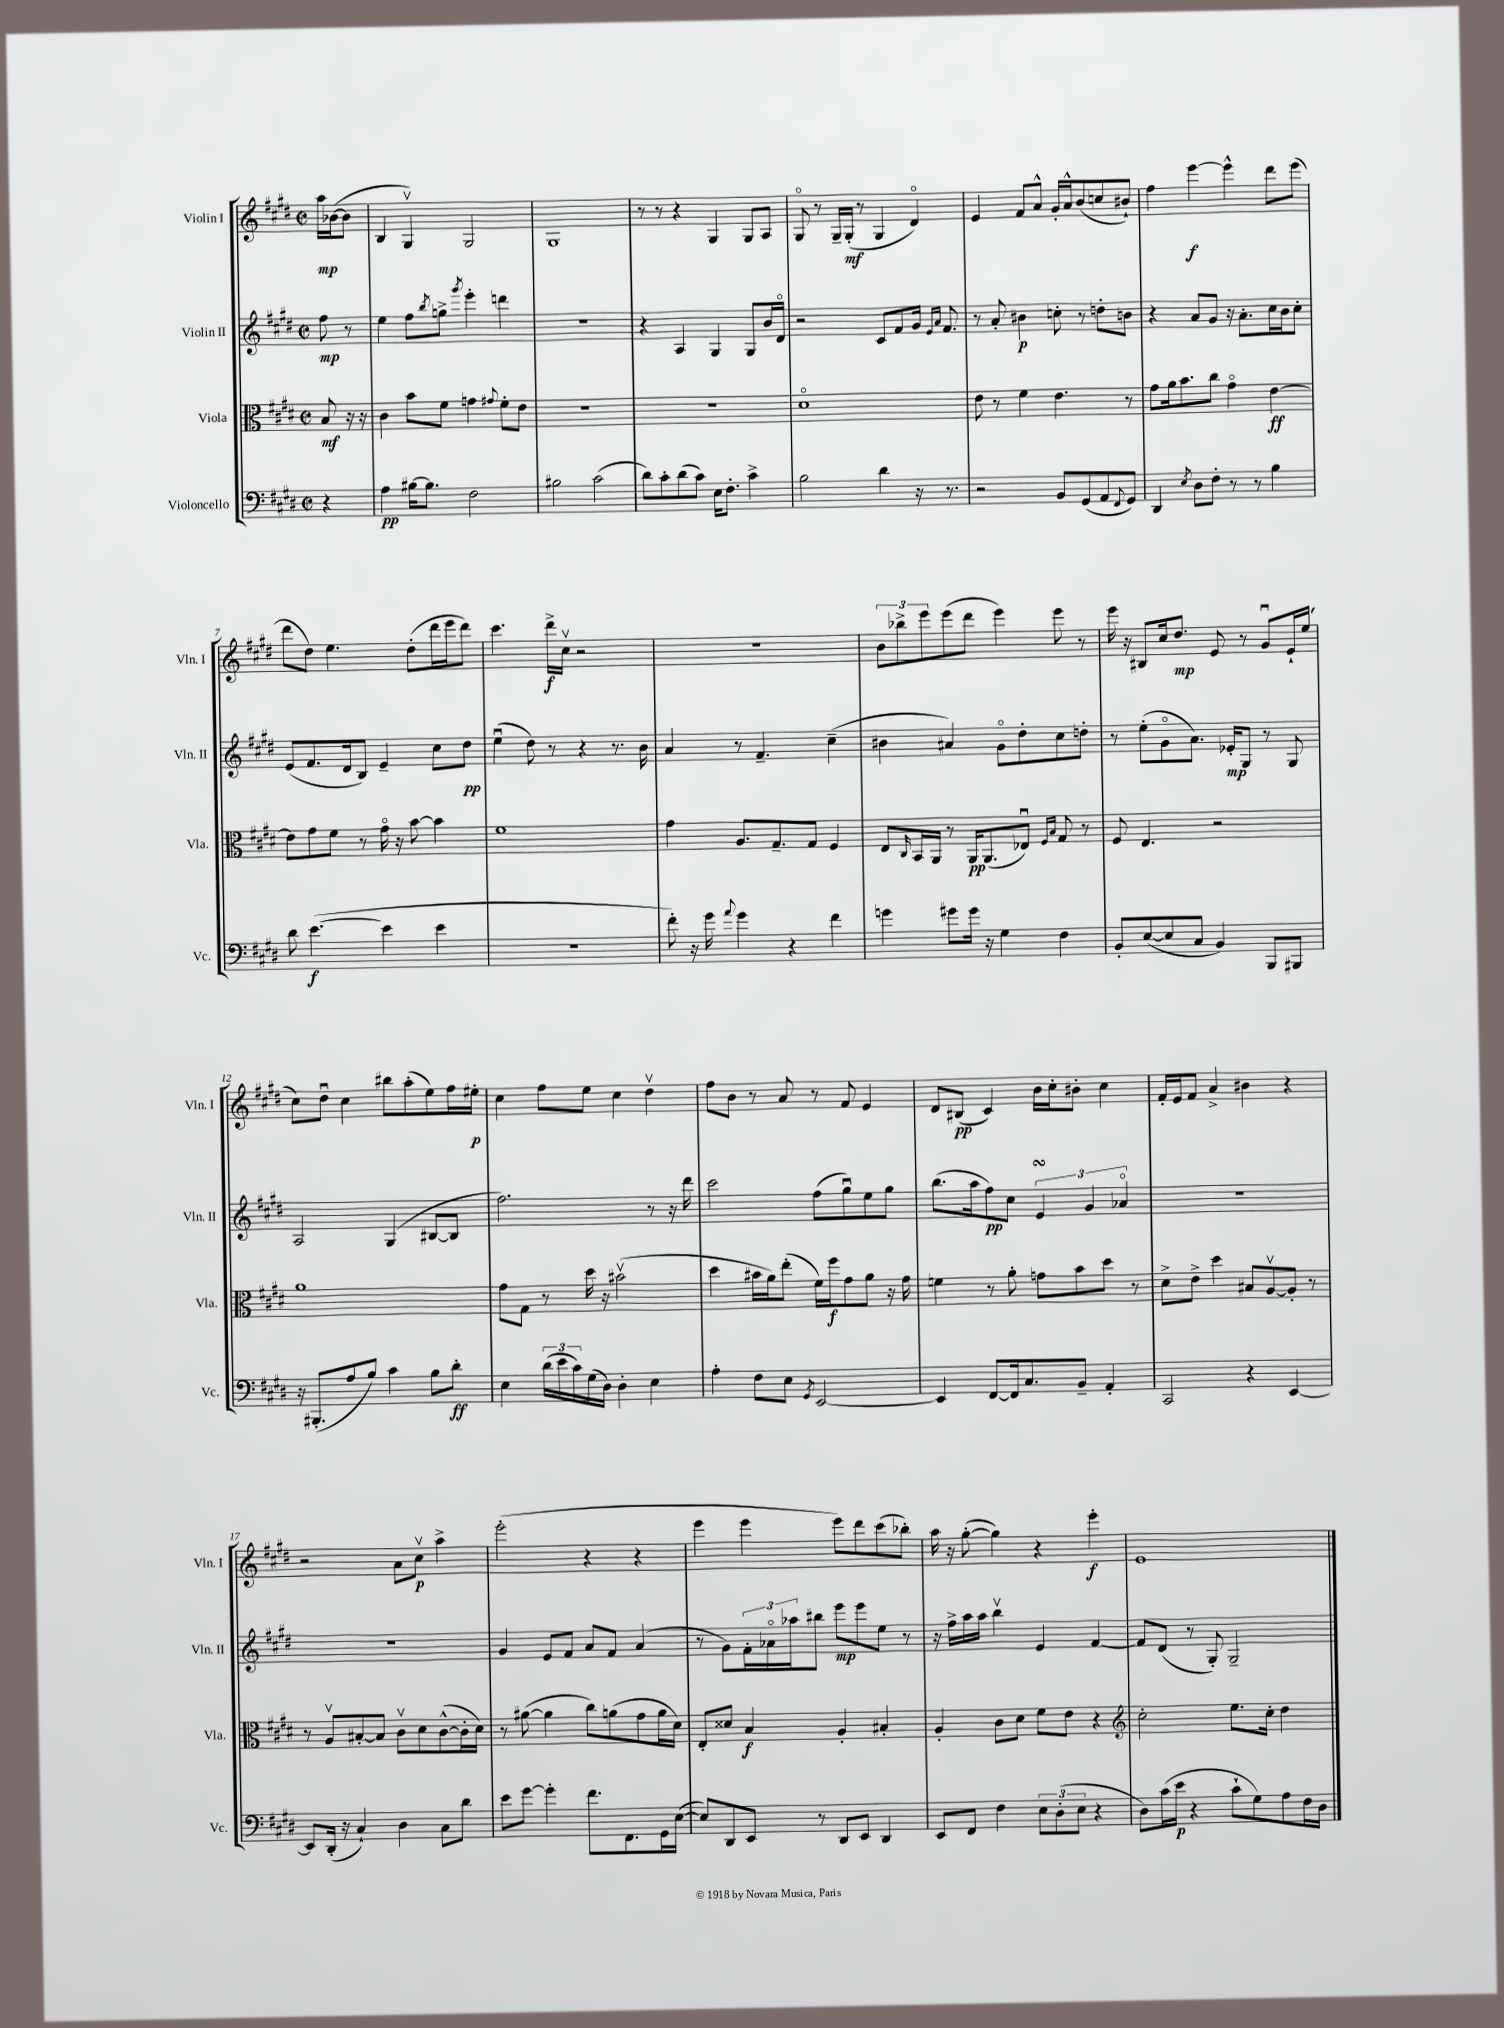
<<
\new StaffGroup <<
\new Staff = "s0" \with { instrumentName = "Violin I" shortInstrumentName = "Vln. I" } {
    \clef treble \key e \major \defaultTimeSignature \time 2/2 \partial 4
    a''16\mp bes'16~( bes'8 |
    b4 gis4\upbow) gis2 |
    gis1 |
    r8 r8 r4 gis4 gis8 a8 |
    gis8\flageolet r8 gis16-- gis16-.\mf( r8 gis4 dis'4\flageolet) |
    e'4 fis'8 a'8-^ gis'16-. a'16-^ b'8( c''8 bis'8-!) |
    fis''4 e'''4~\f e'''4-^ dis'''8 e'''8( |
    dis'''8 dis''8) e''4. dis''8-.( dis'''16 e'''16 dis'''8) |
    cis'''4. dis'''16->\f cis''16\upbow r2 |
    r1 |
    \tuplet 3/2 { b'8 bes''8-> e'''8 } e'''8( dis'''8 e'''4) e'''8 r8 |
    e'''16 r16 bis8 cis''16 dis''8.\mp e'8 r8 gis'8\downbow e'16-! e''16( |
    cis''8) dis''8\downbow cis''4 bis''8 a''8-.( e''8) fis''16 eis''16-.\p |
    cis''4 fis''8 e''8 cis''4 dis''4\upbow |
    fis''8 b'8 r8 a'8 r8 fis'8 e'4 |
    dis'8 bis8\pp( cis'4) b'16 cis''16-. bis'8-. cis''4 |
    fis'16-. e'16 fis'8 a'4-> bis'4 r4 |
    r2 a'8 cis''8\upbow\p a''4-> |
    e'''2-.( r4 r4 |
    e'''4 e'''4 e'''8) dis'''8 cis'''8( bes''8-.) |
    a''16 r16 gis''8~-.( gis''4) r4 e'''4-.\f |
    e'1 \bar "|." |
}
\new Staff = "s1" \with { instrumentName = "Violin II" shortInstrumentName = "Vln. II" } {
    \clef treble \key e \major \defaultTimeSignature \time 2/2 \partial 4
    fis''8\mp r8 |
    e''4 fis''8 \acciaccatura { b''8 } g''8-> \acciaccatura { gis'''8 } e'''4-. d'''4 |
    R1 |
    r4 a4 gis4 gis8 b'16 dis'16\flageolet |
    r2 cis'8 fis'8 gis'16 \grace { e'16 a'16 } fis'8. |
    r8 a'8-. bis'4\p c''8-. r8 d''8-. b'8 |
    r4 a'8 gis'8 r16 a'8.-. cis''16 b'16 cis''8-. |
    e'8( fis'8. dis'16 b8) e'4-- cis''8 dis''8\pp |
    e''4\downbow( dis''8) r8 r4 r8. b'16 |
    a'4 r8 fis'4.-- cis''4--( |
    bis'4 ais'4) gis'8\flageolet dis''8-. cis''8 d''8-. |
    r8 e''8-.( gis'8\flageolet a'8.) ees'16-.\mp gis8 r8 gis8 |
    a2 gis4( bis8~ bis8 |
    fis''2.) r8 r16 dis'''16 |
    cis'''2 fis''8( gis''8\downbow) e''8 gis''8 |
    b''8.( a''16 fis''8\pp) cis''8 \tuplet 3/2 { e'4\turn gis'4 aes'4\flageolet } |
    R1 |
    R1 |
    gis'4 e'8 fis'8 a'8 fis'8 a'4( |
    r8 gis'8) \tuplet 3/2 { fis'16-. aes'16\flageolet aes''16 } bis''8 e'''8\mp e'''8 e''8 r8 |
    r16 fis''16-> a''16 a''16 b''4\upbow e'4 fis'4~ |
    fis'8 dis'8( r8 gis8-.) gis2-- \bar "|." |
}
\new Staff = "s2" \with { instrumentName = "Viola" shortInstrumentName = "Vla." } {
    \clef alto \key e \major \defaultTimeSignature \time 2/2 \partial 4
    b8\mf r16 r16 |
    cis'4 b'8 fis'8 g'4 \appoggiatura { gis'8 } fis'8-. e'8 |
    R1 |
    R1 |
    dis'1\flageolet |
    e'8 r8 fis'4 e'4. r8 |
    gis'8 a'16 b'8. cis''8 gis'4\flageolet e'4~\ff |
    e'8 gis'8 fis'8 r8 gis'16\flageolet r16 b'8~ b'4 |
    fis'1 |
    gis'4 a8. gis8.-- gis8 fis4 |
    e8 \grace { cis16 } b,16 a,16 r8 a,16\pp a,8.( ees8\downbow) \grace { fis16 b16 } gis8 r8 |
    fis8 e4. r2 |
    a'1 |
    gis'8 gis8 r8 dis''16 r16 bis'2\upbow( |
    dis''4 bis'16 a'16) e''8-.( fis'16) fis''16\f gis'8 a'8 r16 gis'16 |
    f'4 r8 a'8-. g'8 b'8 dis''8 r8 |
    dis'8-> e'8-> dis''4 bis8 a8~\upbow a8-. r8 |
    r8 a8\upbow bis8~-. bis8 cis'8\upbow dis'8 cis'8~-^( cis'16-. dis'16) |
    r8 ais'8~( ais'4 cis''8) a'8( gis'8 a'16 dis'16) |
    e8-. disis'8 b4\f a4-. bis4-. |
    a4-. cis'8 dis'8 fis'8 e'8 r4 |
    \clef treble cis''2-. e''8. cis''16-. dis''4 \bar "|." |
}
\new Staff = "s3" \with { instrumentName = "Violoncello" shortInstrumentName = "Vc." } {
    \clef bass \key e \major \defaultTimeSignature \time 2/2 \partial 4
    r4 |
    a4\pp bis16~ bis8. fis2 |
    bis2 cis'2( |
    dis'8) cis'8-. dis'8( cis'8) e16 fis8.-. cis'4-> |
    b2 dis'4 r16 r8. |
    r2 b,8 gis,8( a,8 \appoggiatura { fis,8 } gis,8) |
    dis,4 \acciaccatura { e8 } dis8 fis8-. r8 r8 b4 |
    dis'8 e'4.~\f( e'4 e'4 |
    R1 |
    fis'8-.) r16 gis'16 \appoggiatura { a'8 } gis'4 r4 fis'4 |
    g'4 gis'8 gis'16 r16 gis4 fis4 |
    b,8-. e8~( e8 cis8 b,4) b,,8 bis,,8 |
    r16 bis,,8.-.( a8 b8) cis'4 b8 dis'8-.\ff |
    e4 \tuplet 3/2 { dis'16( e'16 cis'16) } gis16( dis16) dis4-. e4 |
    a4-. fis8 e8 \acciaccatura { gis,8 } e,2~ |
    e,4 fis,8~ fis,16 cis8. b,8-- a,4-. |
    cis,2 r4 e,4~ |
    e,8 dis,16-.( r16 cis4-!) dis4 cis8 dis'8 |
    e'8 gis'8~ gis'4-. fis'8. fis,8. gis,16 e16~( |
    e8) dis,8 e,8 r8 dis,8 e,8 dis,4 |
    e,8 fis,8 fis4 \tuplet 3/2 { e8 dis8-.( e8 } r4 |
    dis8) cis'16( e'16\p r4 cis'8-! gis8) a8 fis16 dis16 \bar "|." |
}
>>
>>
